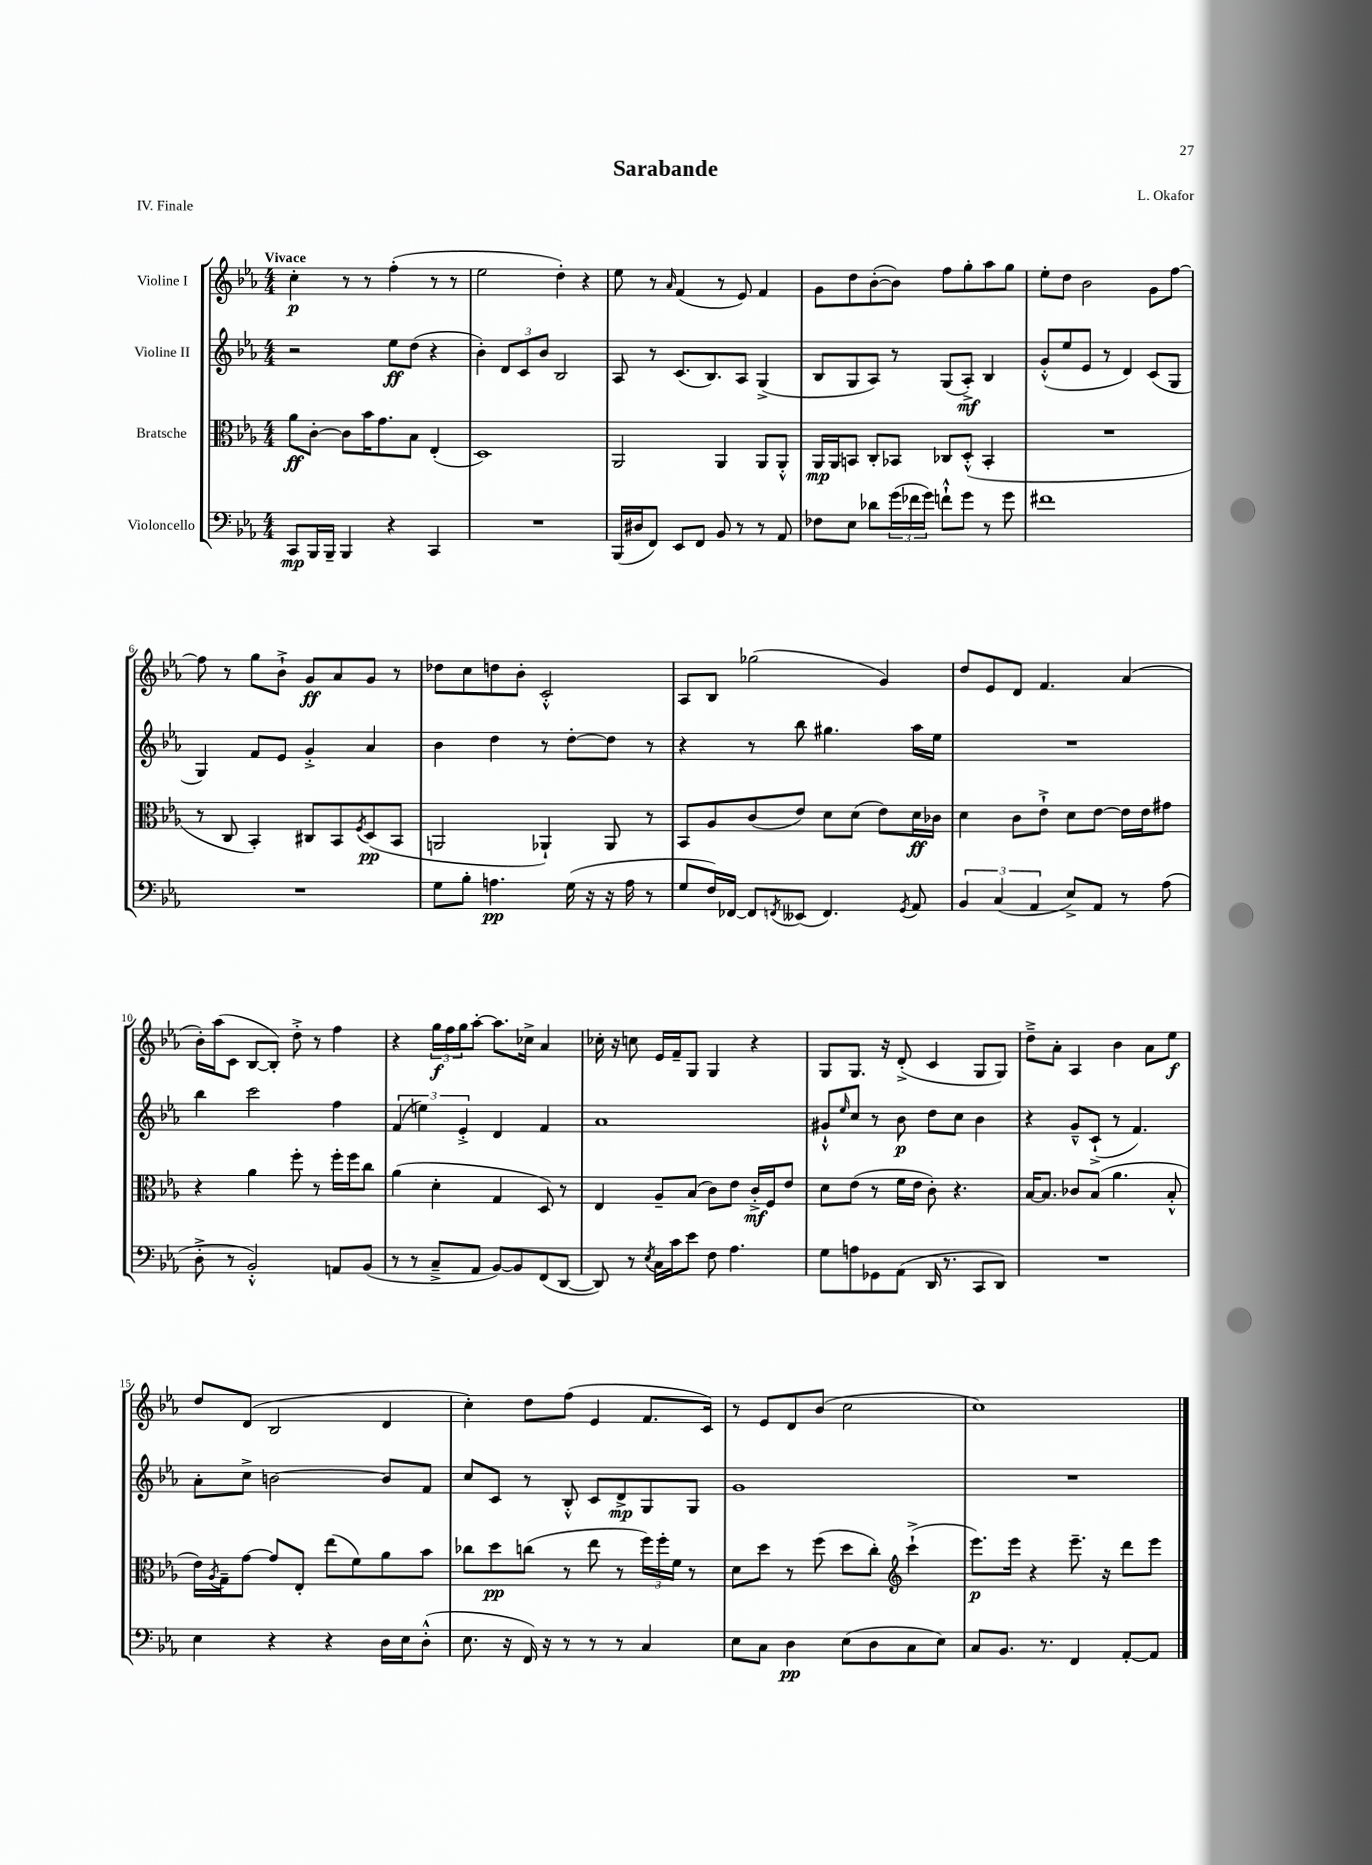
\header { title = "Sarabande" composer = "L. Okafor" piece = "IV. Finale" }
<<
\new StaffGroup <<
\new Staff = "s0" \with { instrumentName = "Violine I" } {
    \clef treble \key ees \major \numericTimeSignature \time 4/4 \tempo "Vivace"
    c''4-.\p r8 r8 f''4-.( r8 r8 |
    ees''2 d''4-.) r4 |
    ees''8 r8 \grace { aes'16 } f'4( r8 ees'8) f'4 |
    g'8 d''8 bes'8~-.( bes'8) f''8 g''8-. aes''8 g''8 |
    ees''8-. d''8 bes'2 g'8 f''8~ |
    f''8 r8 g''8 bes'8-!-> g'8\ff aes'8 g'8 r8 |
    des''8 c''8 d''8 bes'8-. c'2-.-^ |
    aes8 bes8 ges''2( g'4) |
    d''8 ees'8 d'8 f'4. aes'4( |
    bes'16-.) aes''16( c'8 bes8~ bes8-.) d''8-.-> r8 f''4 |
    r4 \tuplet 3/2 { g''16\f f''16 g''16 } aes''8~-. aes''8. ces''16-> aes'4 |
    ces''16-. r16 c''8 ees'16 f'16-- g8 g4 r4 |
    g8 g8. r16 d'8-.->( c'4 g8 g8) |
    d''8---> aes'8-. aes4 bes'4 aes'8 ees''8\f |
    d''8 d'8( bes2 d'4 |
    c''4-.) d''8 f''8( ees'4 f'8. c'16) |
    r8 ees'8 d'8 bes'8( c''2 |
    c''1) \bar "|." |
}
\new Staff = "s1" \with { instrumentName = "Violine II" } {
    \clef treble \key ees \major \numericTimeSignature \time 4/4
    r2 ees''8\ff d''8( r4 |
    bes'4-.) \tuplet 3/2 { d'8 c'8 bes'8 } bes2 |
    aes8 r8 c'8.( bes8.) aes8 g4->( |
    bes8 g8 aes8) r8 g8( aes8-.->\mf) bes4 |
    g'8-.-^( ees''8 ees'8 r8 d'4) c'8( g8 |
    g4) f'8 ees'8 g'4-.-> aes'4 |
    bes'4 d''4 r8 d''8~-. d''8 r8 |
    r4 r8 bes''8 gis''4. aes''16 ees''16 |
    R1 |
    bes''4 c'''2 f''4 |
    \tuplet 3/2 { f'4( e''4) ees'4-.-> } d'4 f'4 |
    aes'1 |
    gis'8-!-^ \grace { ees''16 } c''8 r8 bes'8\p d''8 c''8 bes'4 |
    r4 g'8---^ c'8-!->( r8 f'4.) |
    aes'8-. c''8-> b'2~ b'8 f'8 |
    c''8 c'8 r8 bes8-.-^ c'8 d'8->\mp g8 g8 |
    g'1 |
    R1 \bar "|." |
}
\new Staff = "s2" \with { instrumentName = "Bratsche" } {
    \clef alto \key ees \major \numericTimeSignature \time 4/4
    aes'8\ff c'8~-. c'8 bes'16 g'8. bes8 ees4-.( |
    d1) |
    aes,2 aes,4 aes,8 aes,8-.-^ |
    aes,16\mp aes,16 b,8 c8-. bes,8 ces8 d8-.-^( bes,4-. |
    R1 |
    r8 c8 bes,4-.) cis8 bes,8 \acciaccatura { f8 } d8\pp( bes,8 |
    a,2 aes,4-!) aes,8 r8 |
    bes,8 aes8 c'8( ees'8) d'8 d'8( ees'8) d'16\ff ces'16 |
    d'4 c'8 ees'8-!-> d'8 ees'8~ ees'16 ees'16 gis'8 |
    r4 aes'4 f''8-. r8 f''16-. f''16 c''8 |
    aes'4( d'4-. g4 d8) r8 |
    ees4 aes8-- bes8( c'8) ees'8 c'16-.->\mf f16 ees'8 |
    d'8 ees'8( r8 f'16 ees'16 c'8-.) r4. |
    bes16~ bes8. ces'8 bes8( aes'4. bes8-.-^ |
    ees'16) \acciaccatura { aes8 } g16-- g'8~ g'8 ees8-. ees''8( f'8) aes'8 bes'8 |
    ces''8 d''8\pp c''8( r8 ees''8 r8 \tuplet 3/2 { f''16) f''16-. f'16 } r8 |
    d'8 d''8 r8 f''8( d''8 c''8-.) \clef treble c'''4-!->( |
    ees'''8.\p) ees'''16 r4 ees'''8.-- r16 d'''8 ees'''8 \bar "|." |
}
\new Staff = "s3" \with { instrumentName = "Violoncello" } {
    \clef bass \key ees \major \numericTimeSignature \time 4/4
    c,8\mp bes,,16 bes,,16-- bes,,4 r4 c,4 |
    R1 |
    bes,,16( dis16 f,8) ees,8 f,8 bes,8 r8 r8 aes,8 |
    fes8 ees8 des'8 \tuplet 3/2 { g'16( fes'16 g'16) } f'8-!-^ g'8 r8 g'8 |
    fis'1 |
    R1 |
    g8 bes8-. a4.\pp g16( r16 r16 a16 r8 |
    g8 f16) fes,16~ fes,8 \acciaccatura { f,8 } eeses,8( f,4.) \acciaccatura { g,8 } aes,8 |
    \tuplet 3/2 { bes,4 c4( aes,4 } ees8->) aes,8 r8 aes8( |
    d8-.-> r8 bes,2-.-^) a,8 bes,8( |
    r8 r8 c8---> aes,8 bes,8~) bes,8 f,8( d,8~ |
    d,8) r8 \acciaccatura { ees8 } c16 c'16 ees'8 f8 aes4. |
    g8 a8 ges,8 aes,8( d,16 r8. c,8 d,8) |
    R1 |
    ees4 r4 r4 d16 ees16 d8-.-^( |
    ees8. r16 f,16) r16 r8 r8 r8 c4 |
    ees8 c8 d4\pp ees8( d8 c8 ees8) |
    c8 bes,8. r8. f,4 aes,8~-. aes,8 \bar "|." |
}
>>
>>
